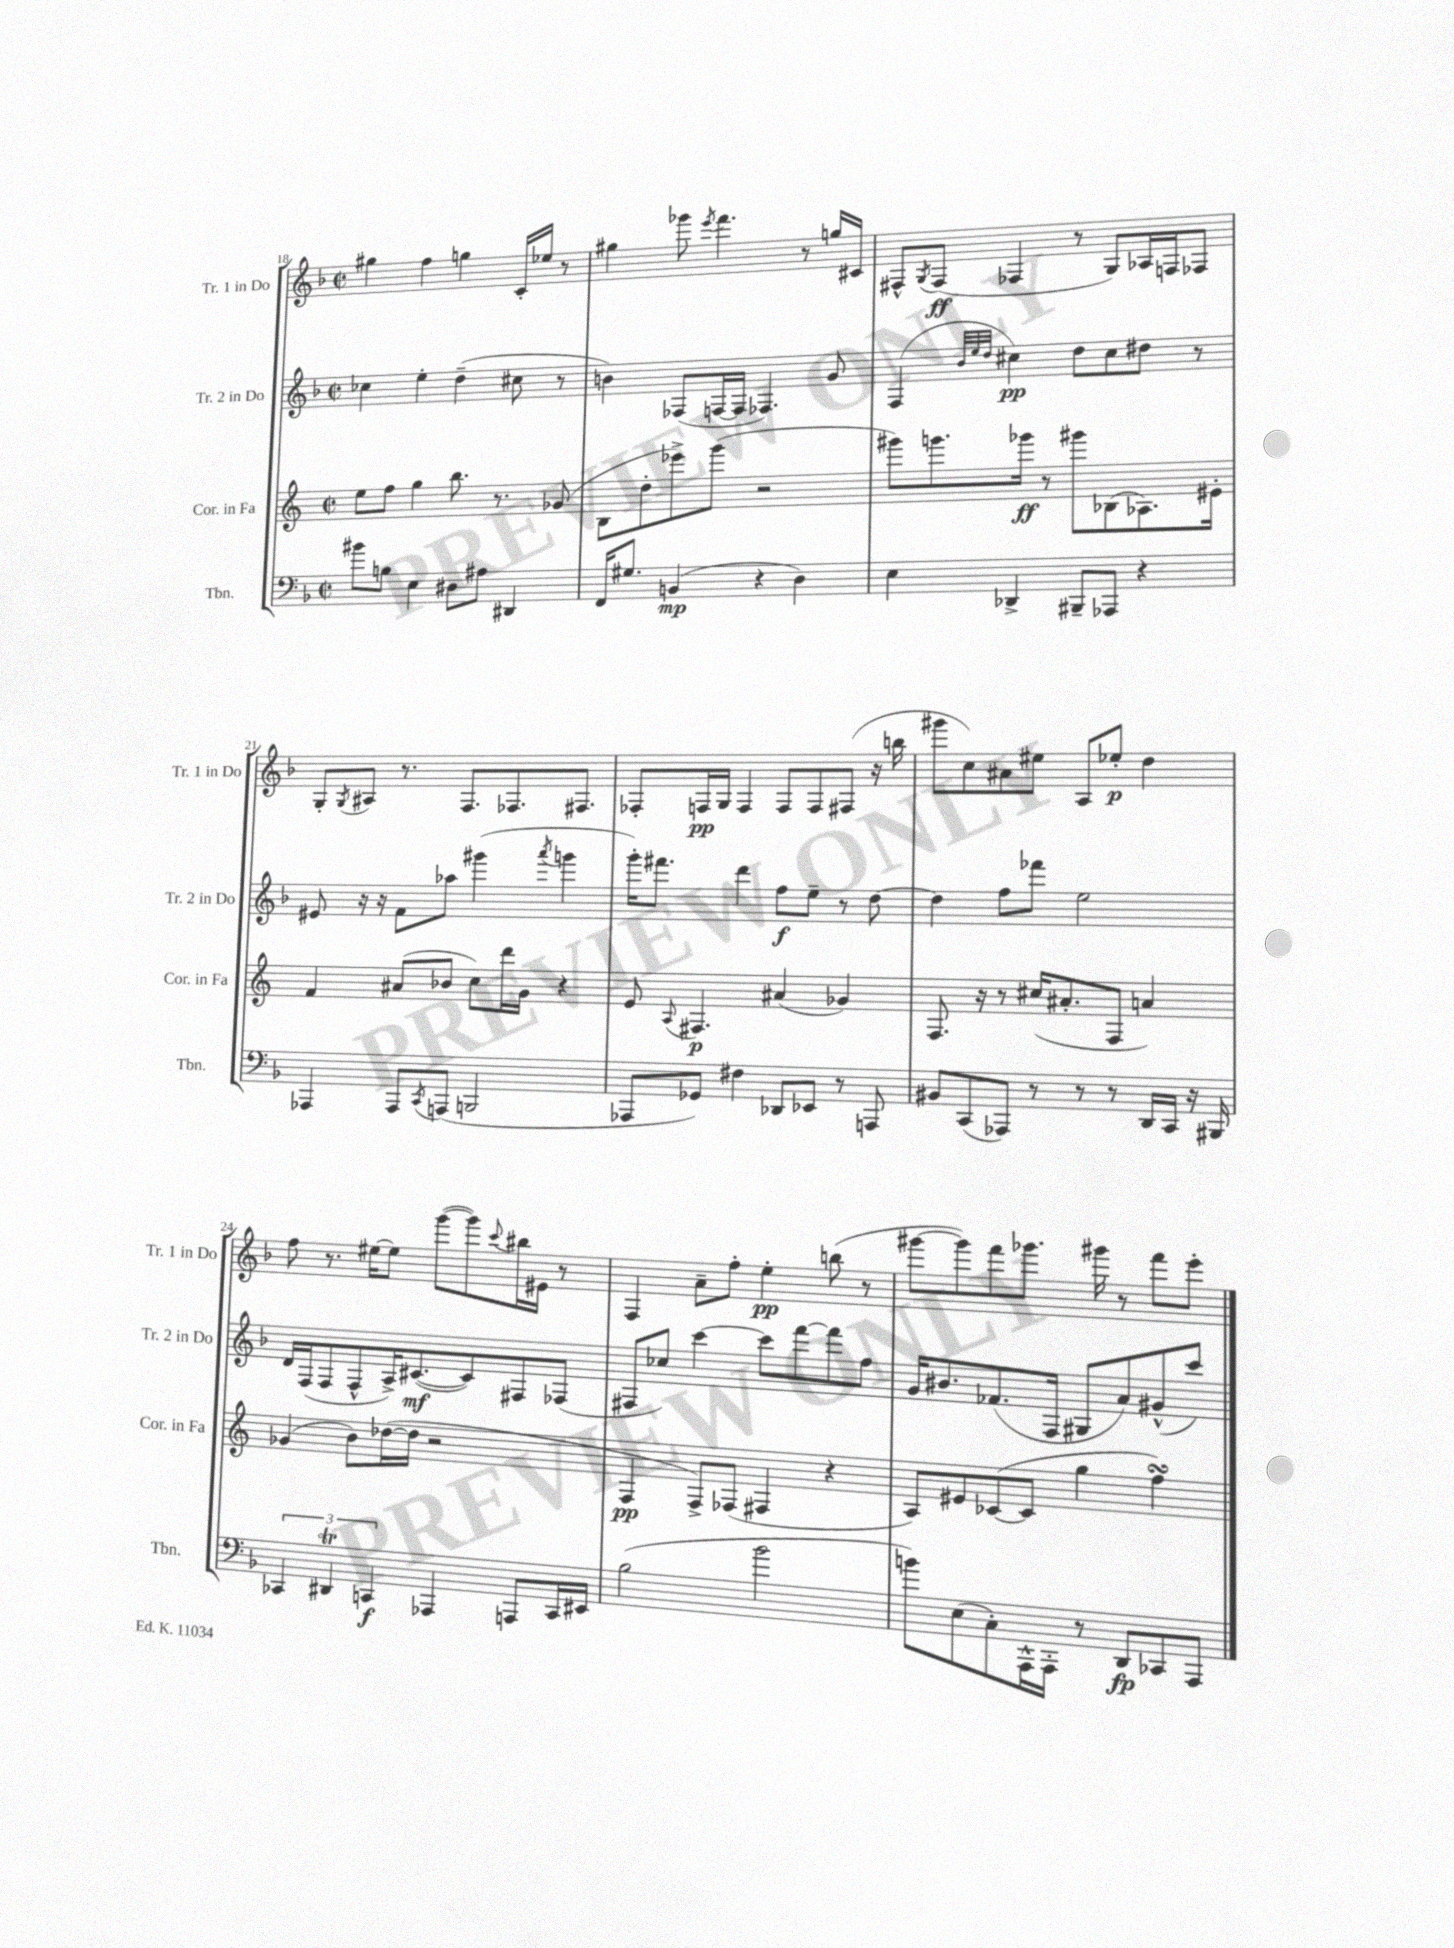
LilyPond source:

<<
\new StaffGroup <<
\new Staff = "s0" \with { instrumentName = "Tr. 1 in Do" shortInstrumentName = "Tr. 1 in Do" } {
    \clef treble \key f \major \defaultTimeSignature \time 2/2
    gis''4 f''4 g''4 c'16-. ees''16 r8 |
    gis''4 ges'''8 \acciaccatura { e'''8 } f'''4. r8 g''16 cis'16 |
    fis8-^ \acciaccatura { g8 } fis8\ff( fes4 r8 g8) aes16 f16 fes8 |
    g8-. \acciaccatura { g8 } ais8 r8. f8. fes8. fis8. |
    fes8-. f16\pp g16 f4 f8 f8 fis8( r16 b''16 |
    gis'''8 c''8) ais'8 eis''8 a8 ees''8-.\p d''4 |
    f''8 r8. eis''16~ eis''8 g'''8~( g'''8) \appoggiatura { c'''8 } bis''16 eis'16 r8 |
    f4 a'8-- f''8-. e''4-.\pp b''8( r8 |
    gis'''8~ gis'''8) f'''8 ges'''8. gis'''16 r8 f'''8 e'''8-. \bar "|." |
}
\new Staff = "s1" \with { instrumentName = "Tr. 2 in Do" shortInstrumentName = "Tr. 2 in Do" } {
    \clef treble \key f \major \defaultTimeSignature \time 2/2
    ces''4 e''4-. d''4--( cis''8 r8 |
    b'4) fes8( f16~ f16 fes4.) g'8 |
    f4( \grace { bes'32 e''32 d''32 } cis''4\pp) d''8 cis''8 dis''8 r8 |
    eis'8 r16 r16 f'8 aes''8 gis'''4( \acciaccatura { a'''8 } g'''4 |
    g'''16-.) fis'''8. d'''4 f''8\f e''8-- r8 d''8~ |
    d''4 f''8 fes'''8 e''2 |
    d'16 f16( f8 f8-^ a16->) cis'8.~\mf( cis'8) fis8 fes8( |
    fis8 ces''8) c'''4~ c'''8 f'''8~ f'''8 f''8 |
    g'16 bis'8. fes'8.( f16 gis8 a'8) gis'8-^( c'''8) \bar "|." |
}
\new Staff = "s2" \with { instrumentName = "Cor. in Fa" shortInstrumentName = "Cor. in Fa" } {
    \clef treble \key c \major \defaultTimeSignature \time 2/2
    e''8 f''8 g''4 b''8. r8. ges'8( |
    b8 d''8-. ees'''8->) g'''8( r2 |
    gis'''8) g'''8. ges'''16\ff r8 gis'''8 bes8( aes8.) eis'16-. |
    f'4 ais'8( bes'8 c''8) d'''16 g'16 r4 |
    e'8 \appoggiatura { a8 } fis4.\p ais'4( ges'4) |
    f8. r16 r8 cis''16( ais'8.-. f8 a'4) |
    ges'4( b'8) des''16~( des''16 r2 |
    f4\pp f8->) fes8( fis4 r4 |
    a8) eis'8 ces'8~( ces'8 g''4 f''4\turn) \bar "|." |
}
\new Staff = "s3" \with { instrumentName = "Tbn." shortInstrumentName = "Tbn." } {
    \clef bass \key f \major \defaultTimeSignature \time 2/2
    bis'8 b8 e4 dis8 ais8 dis,4 |
    f,16 gis8. b,4\mp( r4 d4) |
    e4 des,4-> bis,,8-- aes,,8 r4 |
    aes,,4 aes,,8 \acciaccatura { c,8 } a,,8( b,,2 |
    aes,,8 ges,8) fis4 des,8 ees,8 r8 a,,8 |
    bis,8 c,8( aes,,8) r8 r8 r8 d,16 c,16 r16 bis,,16 |
    \tuplet 3/2 { ces,4 dis,4\trill c,4\f } aes,,4 a,,8 c,16 eis,16 |
    bes2( bes'2 |
    b'8) e8( c8-.) a,,16-^ a,,16-. r8 d,8\fp ces,8 a,,8 \bar "|." |
}
>>
>>
\layout { \context { \Score currentBarNumber = #18 } }
